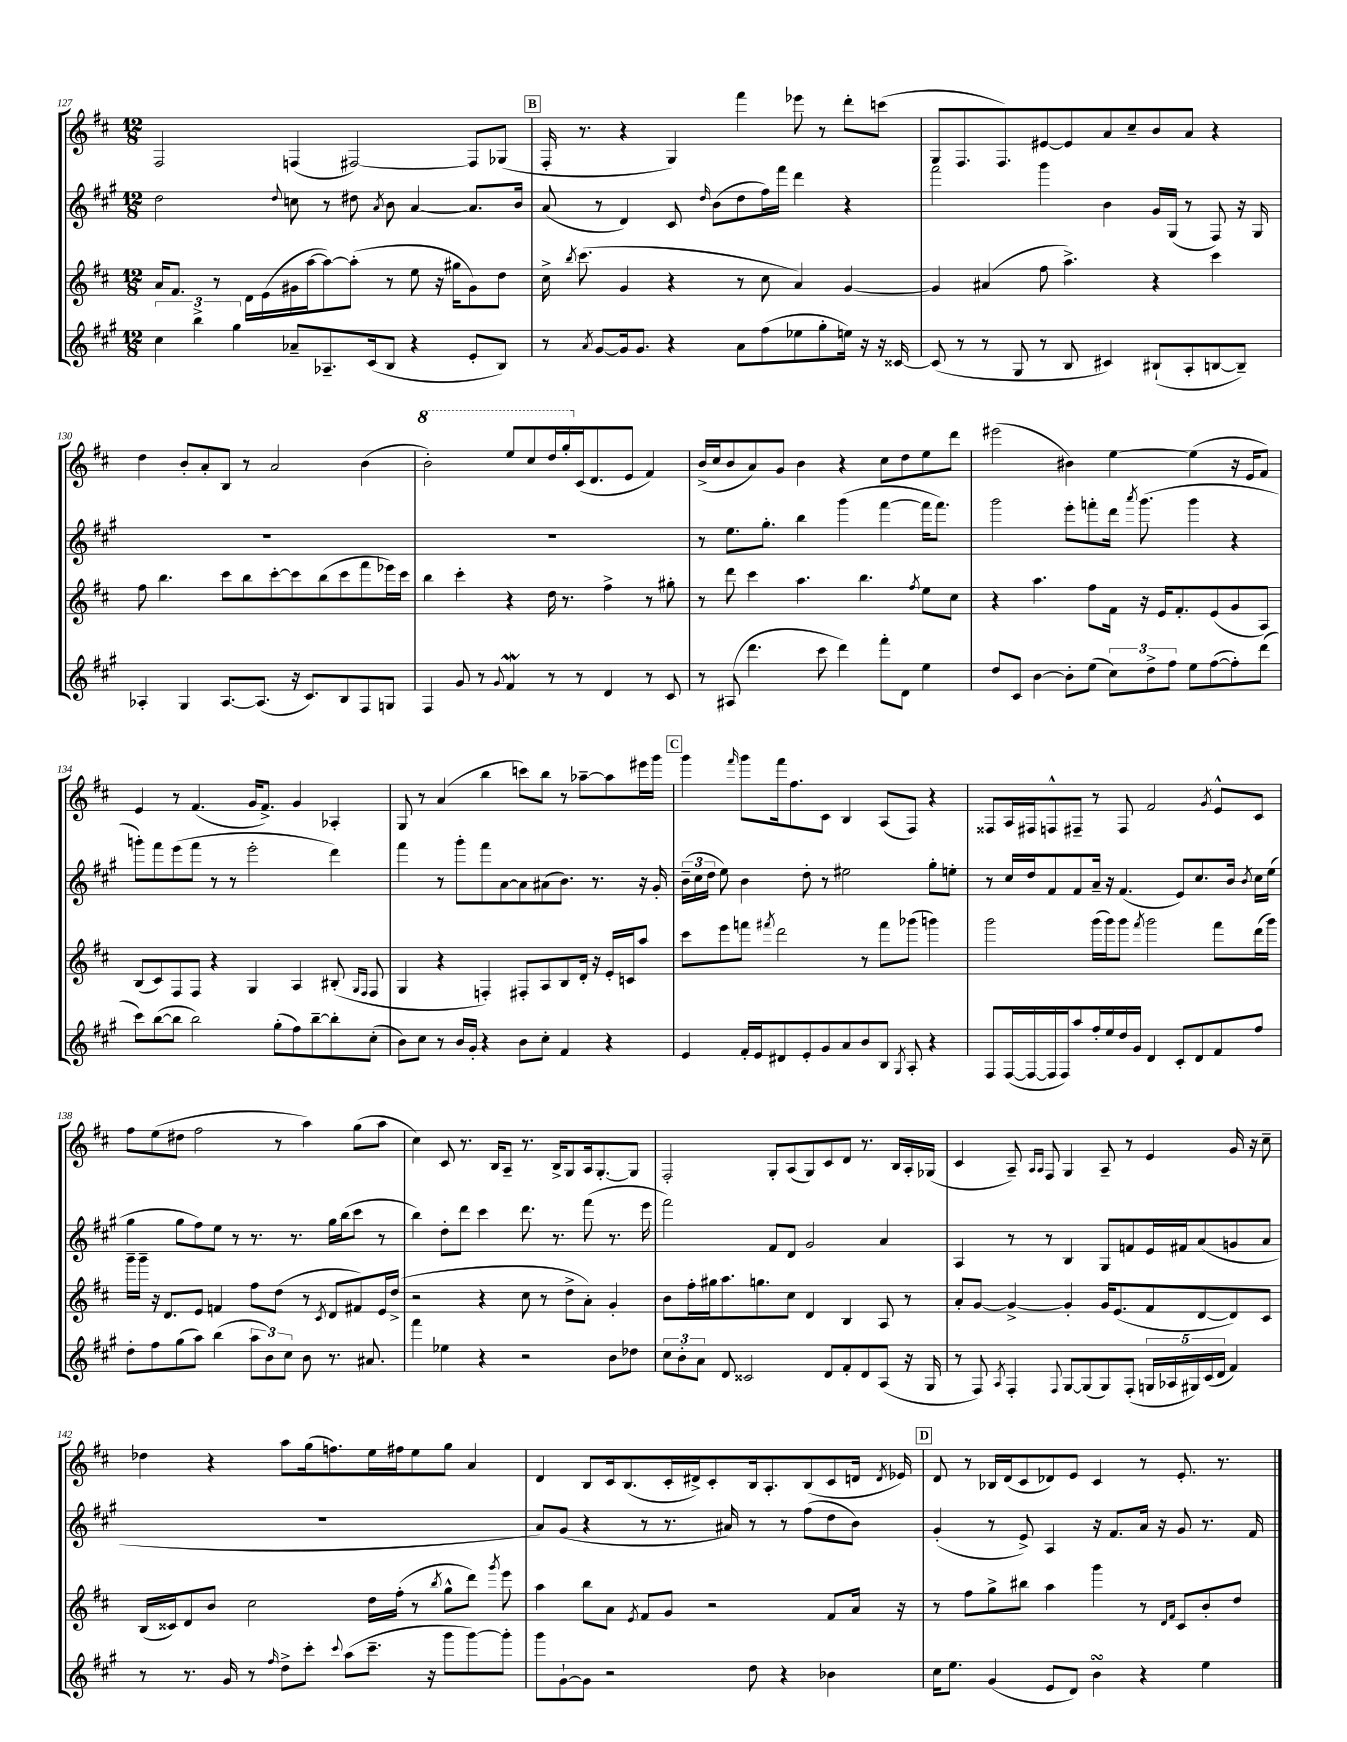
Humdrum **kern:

**kern	**kern	**kern	**kern
*part4	*part3	*part2	*part1
*staff4	*staff3	*staff2	*staff1
*clefG2	*clefG2	*clefG2	*clefG2
*k[f#c#g#]	*k[f#c#]	*k[f#c#g#]	*k[f#c#]
*M12/8	*M12/8	*M12/8	*M12/8
=127	=127	=127	=127
6cc#\	16a/KL	2dd\	2F#/
.	8.f#/J	.	.
6bb^\	.	.	.
.	8r	.	.
6gg#\	.	.	.
.	16d\LL	.	.
.	(16e\	.	.
.	.	8qqdd/	.
8a-X~/L	16g#X\	8ccn\	(4Fn/
.	[16aa\J	.	.
8.A-X~/	8aa\_)	8r	.
.	(8aa'\J]	8dd#X\	[2F#X/)
(16c#/k	.	.	.
.	.	8qa/	.
8B/J	8r	8b\	.
4r	8ee\	[4a/	.
.	16r	.	.
.	16gg#X\KL	.	.
8e'/L	8g#\)	8.a/L]	8F#/L]
8B/J)	8dd\J	.	(8G-X/J
.	.	16b/Jk	.
!!LO:REH:place=s1:t=B
=128	=128	=128	=128
8r	16cc#^\	(8a/	16F#'/
.	8qbb/	.	.
.	(8.ccc#\	.	8.r
8qa/	.	.	.
[8g#/L	.	8r	.
16g#/k]	4g/	4d/)	4r
8.g#/J	.	.	.
4r	4r	8c#/	4G/)
.	.	16qqdd/	.
.	.	(8b\L	.
8a\L	8r	8dd\	4fff#\
(8ff#\	8cc#\	16ff#\L)	.
.	.	16fff#\JJ	.
8ee-X\	4a/)	4ddd\	8eee-X\
8gg#'\	.	.	8r
16een\Jk)	[4g/	4r	8ddd'\L
16r	.	.	.
16r	.	.	(8cccn\J
[16c##X/	.	.	.
=129	=129	=129	=129
(8c##/]	4g/]	2fff#\	8G/L
8r	.	.	8.F#/
8r	(4a#X/	.	.
.	.	.	8.F#/)
8G#/	.	.	.
8r	8ff#\	4ggg#\	[8e#X/
8B/	4.aa^\)	.	8e#/]
4c#X/)	.	4b\	8a/
.	.	.	8cc#~/
(8B#X`/L	4r	16g#/LL	8b/
.	.	(16G#/JJ	.
8A'/	.	8r	8a/J
[8Bn/	4ccc#\	8F#/)	4r
8B~/J])	.	16r	.
.	.	16G#/	.
!!LO:LB:g=z
=130	=130	=130	=130
4A-X'/	8ff#\	1.r	4dd\
.	4.bb\	.	.
4G#/	.	.	8b'/L
.	.	.	8a'/
[8.A-/L	8ccc#\L	.	8B/J
.	8bb\	.	8r
(8.A-/J]	.	.	.
.	[8ccc#'\	.	2a/
16r	8ccc#\]	.	.
8.c#/L)	.	.	.
.	(8bb\	.	.
8B/	8ccc#\	.	.
8F#/	8fff#\	.	(4b\
8Gn/J	16eee-X\L)	.	.
.	16ccc#\JJ	.	.
=131	=131	=131	=131
*	*	*	*8va
4F#/	4bb\	1.r	2bb'\)
8g#/	4ccc#'\	.	.
8r	.	.	.
8qqg#/	.	.	.
4f#W/	4r	.	8eee/L
.	.	.	8ccc#/
8r	16dd\	.	16ddd/L
.	8.r	.	16ggg'/
*	*	*	*X8va
8r	.	.	(16c#/J
.	.	.	8.d/
4d/	4ff#^\	.	.
.	.	.	8e/J
8r	8r	.	4f#/)
8c#/	8gg#X'\	.	.
=132	=132	=132	=132
8r	8r	8r	(16b^/LL
.	.	.	16cc#/J
(8A#X/	8ddd\	8.ee\L	8b/
4.ddd\	4ccc#\	.	8a/)
.	.	8.gg#'\J	.
.	.	.	8g/J
.	4.aa\	4bb\	4b\
8ccc#\	.	.	.
4ddd\)	.	(4ggg#\	4r
.	4.bb\	.	.
8fff#'\L	.	[4fff#\	8cc#\L
8d\J	.	.	8dd\
.	8qff#/	.	.
4ee\	8ee\L	16fff#\KL]	8ee\
.	.	8.fff#\J)	.
.	8cc#\J	.	8ddd\J
=133	=133	=133	=133
8dd/L	4r	2ggg#\	(2eee#X\
8c#/J	.	.	.
[4b\	4.aa\	.	.
8b'\L]	.	8eee'\L	4b#X\)
(8ee\J	8ff#\L	8fffn'\	.
12cc#\L)	16f#\Jk	16ddd\Jk	[4ee\
.	.	8qaaa/	.
.	16r	(8.ggg#\	.
12dd^\	.	.	.
.	16e/KL	.	.
12ff#\J	.	.	.
.	8.f#'/	.	.
8ee\L	.	4ggg#\	(4ee\]
([8ff#\	(8e/	.	.
8ff#'\])	8g/	4r	16r
.	.	.	16e/KL
(8ddd\J	8A/J)	.	8f#/J)
!!LO:LB:g=z
=134	=134	=134	=134
8ccc#\L)	(8B/L	8gggn'\L)	4e/
([8bb\	8c#/)	8fff#\	.
8bb\J]	8F#/	(8eee\	8r
2bb\)	8F#/J	8fff#\J	(4.f#/
.	4r	8r	.
.	.	8r	.
.	4G/	2eee'\	16g/KL
.	.	.	8.f#^/J)
(8gg#'\L	.	.	.
8ff#\)	4A/	.	4g/
[8bb~\	.	.	.
8bb'\]	(8B#X'/	4ddd\)	4A-X'/
.	16qqG/LL	.	.
.	16qqF#/JJ	.	.
(8cc#'\J	8F#/	.	.
=135	=135	=135	=135
8b\L)	4G/	4fff#\	8G/
8cc#\J	.	.	8r
8r	4r	8r	(4a/
16b/LL	.	8ggg#'\L	.
16g#'/JJ	.	.	.
4r	4Fn'/)	8fff#\	4bb\
.	.	[8a\	.
8b\L	8F#X'/L	8a\]	8cccn\L)
8cc#'\J	8A/	(8a#X\	8bb\J
4f#/	8B/	8.b\J)	8r
.	16d'/Jk	.	[8aa-X~\L
.	16r	8.r	.
4r	16e'/LL	.	8aa-\]
.	16cn/J	.	.
.	8aa/J	16r	16eee#X\L
.	.	16g#'/	16ggg\JJ
!!LO:REH:place=s1:t=C
=136	=136	=136	=136
4e/	8ccc#\L	(24b~\LL	4ggg\
.	.	24cc#\	.
.	.	24dd\JJ	.
.	8eee\	8ee\)	.
.	.	.	16qqfff#/
16f#'/LL	8fffn\J	4b\	8ggg\L
16e/J	.	.	.
.	8qfff#X/	.	.
8d#X/	2ddd\	.	16fff#\k
.	.	.	8.ff#\
8e'/	.	8dd'\	.
8g#/	.	8r	8c#\J
8a/	.	2ee#X\	4B/
8b/	8r	.	.
8B/J	8fff#\L	.	(8A/L
8qG#/	.	.	.
8A'/	(8ggg-X\J	.	8F#/J)
4r	4gggn\)	8gg#'\L	4r
.	.	8een'\J	.
=137	=137	=137	=137
8F#/L	2ggg\	8r	8F##X/L
([16F#/L	.	16cc#/LL	16A/L
16F#/_	.	16dd/J	16F#X/J
16F#/]	.	8f#/	8Fn^^/
16F#/J)	.	.	.
8aa/	.	8f#/	8F#X~/J
16ff#'/L	(16ggg\LL	16a~/Jk	8r
16ee/	16ggg\J)	16r	.
16dd/	8ggg\J	(4.f#/	8F#/
16g#/JJ	.	.	.
.	8qfff#/	.	.
4d/	2ggg\	.	2f#/
8c#'/L	.	8e/L)	.
8d/	.	8.cc#/	.
.	.	.	8qg/
8f#/	8fff#\L	.	8e^^/L
.	.	16b/Jk	.
.	.	8qb/	.
8ff#/J	(16ddd\L	16cc#\LL	8c#/J
.	16ggg\JJ)	(16ee\JJ	.
!!LO:LB:g=z
=138	=138	=138	=138
8dd'\L	16ggg~\LL	4gg#\	8ff#\L
.	16ggg~\JJ	.	.
8ff#\	16r	.	(8ee\
.	8.d/L	.	.
(8gg#\	.	8gg#\L	8dd#X\J
8aa\J)	8e/J	8ff#\)	2ff#\
(4bb\	4fn/	8ee\J	.
.	.	8r	.
12aa\L	8ff#\L	8.r	.
12b\)	.	.	.
.	(8dd\J	.	8r
12cc#\J	.	.	.
.	.	8.r	.
8b\	8r	.	4aa\)
.	8qc#/	.	.
8.r	8d/L	16gg#\LL	.
.	.	(16bb\J	.
.	8f#X/)	8ccc#\J	(8gg\L
8.a#X/	.	.	.
.	16e/L	8r	8aa\J
.	(16dd^/JJ	.	.
=139	=139	=139	=139
4fff#\	2r	4bb\)	4cc#\)
4ee-X\	.	8dd'\L	8c#/
.	.	8ddd\J	8.r
4r	4r	4ccc#\	.
.	.	.	16B/KL
.	.	.	8A~/J
2r	8cc#\	8.ddd\	8.r
.	8r	.	.
.	.	8.r	16B^/KL
.	8dd^\L	.	8G/
.	8a'\J)	(8fff#\	16A/k
.	.	.	[8.G'/
8b\L	4g'/	8.r	.
8dd-X\J	.	.	8G/J]
.	.	16eee\	.
=140	=140	=140	=140
12cc#\L	8b\L	2fff#\)	2F#'/
12b'\	.	.	.
.	16ff#'\L	.	.
12a\J	.	.	.
.	16gg#X\J	.	.
8d/	8.aa\	.	.
2c##X/	.	.	.
.	8.ggn\	.	.
.	.	8f#/L	8G'/L
.	8cc#\J	8d/J	(8A/
.	4d/	2g#/	8G/)
8d/L	.	.	8c#/
8f#'/	4B/	.	8d/J
8d/	.	.	8.r
(8A/J	8A/	4a/	.
.	.	.	16B/LL
16r	8r	.	16A'/
16G#/	.	.	(16G-X/JJ
=141	=141	=141	=141
8r	8a'/L	4A/	4c#/
8F#/)	[8g/J	.	.
8qA/	.	.	.
4F#'/	4g^/_	8r	8A~/)
.	.	.	16qqA/LL
.	.	.	16qqA/JJ
.	.	8r	8F#/
8qqF#/	.	.	.
[8G#/L	4g'/]	4B/	4G/
(8G#/]	.	.	.
8G#/)	16g/KL	8G#/L	8A~/
.	(8.e/	.	.
(8F#'/J	.	8fn/	8r
20Gn/LL	8f#/	16e/L	4e/
20A-X/	.	.	.
.	.	16f#X/J	.
20G#X/)	.	.	.
.	[8d/	(8a/	.
(20c#/	.	.	.
20d/JJ	.	.	.
4f#/)	8d/])	8gn/	16g/
.	.	.	16r
.	8c#/J	8a/J	8cc#~\
!!LO:LB:g=z
=142	=142	=142	=142
8r	(16B/LL	1.r	4dd-X\
.	16c##X/J)	.	.
8.r	8d/	.	.
.	8b/J	.	4r
16g#/	.	.	.
8r	2cc#\	.	.
16qqff#/	.	.	.
8dd^\L	.	.	8aa\L
8ccc#'\J	.	.	(16gg\k
.	.	.	8.ffn\)
8qqccc#/	.	.	.
(8aa\L	.	.	.
8.ccc#~\J	16dd\LL	.	16ee\L
.	(16ff#'\JJ	.	16ff#X\J
.	8r	.	8ee\
16r	.	.	.
.	8qbb/	.	.
8ggg#\L	8gg^^\L	.	8gg\J
[8ggg#\)	8ddd\J)	.	4a/
.	8qggg/	.	.
8ggg#'\J]	8eee\	.	.
=143	=143	=143	=143
8ggg#\L	4aa\	8a/L)	4d/
[8g#`\	.	(8g#/J	.
8g#\J]	8bb\L	4r	8B/L
2r	8a\J	.	16c#/k
.	.	.	(8.B/
.	8qe/	.	.
.	8f#/L	8r	.
.	8g/J	8.r	16c#'/L
.	.	.	16d#X^/J)
.	2r	.	8c#'/
.	.	16a#X/)	.
8dd\	.	8r	16B/k
.	.	.	8.A'/
4r	.	8r	.
.	.	(8ff#\L	(8B/
4b-X\	8f#/L	8dd\	8c#/
.	16a/Jk	8b\J)	16dn/Jk
.	.	.	8qd/
.	16r	.	16e-X/)
!!LO:REH:place=s1:t=D
=144	=144	=144	=144
16cc#\KL	8r	(4g#'/	8d/
8.ee\J	.	.	.
.	8ff#\L	.	8r
(4g#/	8gg^\	8r	16B-X/LL
.	.	.	(16d/J
.	8bb#X\J	8e^/)	8c#/
8e/L	4aa\	4A/	8d-X/)
8d/J)	.	.	8e/J
4bsSSS\	4ggg\	16r	4c#/
.	.	8.f#/L	.
4r	8r	16a/Jk	8r
.	.	16r	.
.	16qqd/LL	.	.
.	16qqf#/JJ	.	.
.	8c#/L	8g#/	8.e'/
4ee\	8b'/	8.r	.
.	.	.	8.r
.	8dd/J	.	.
.	.	16f#/	.
==	==	==	==
*-	*-	*-	*-
